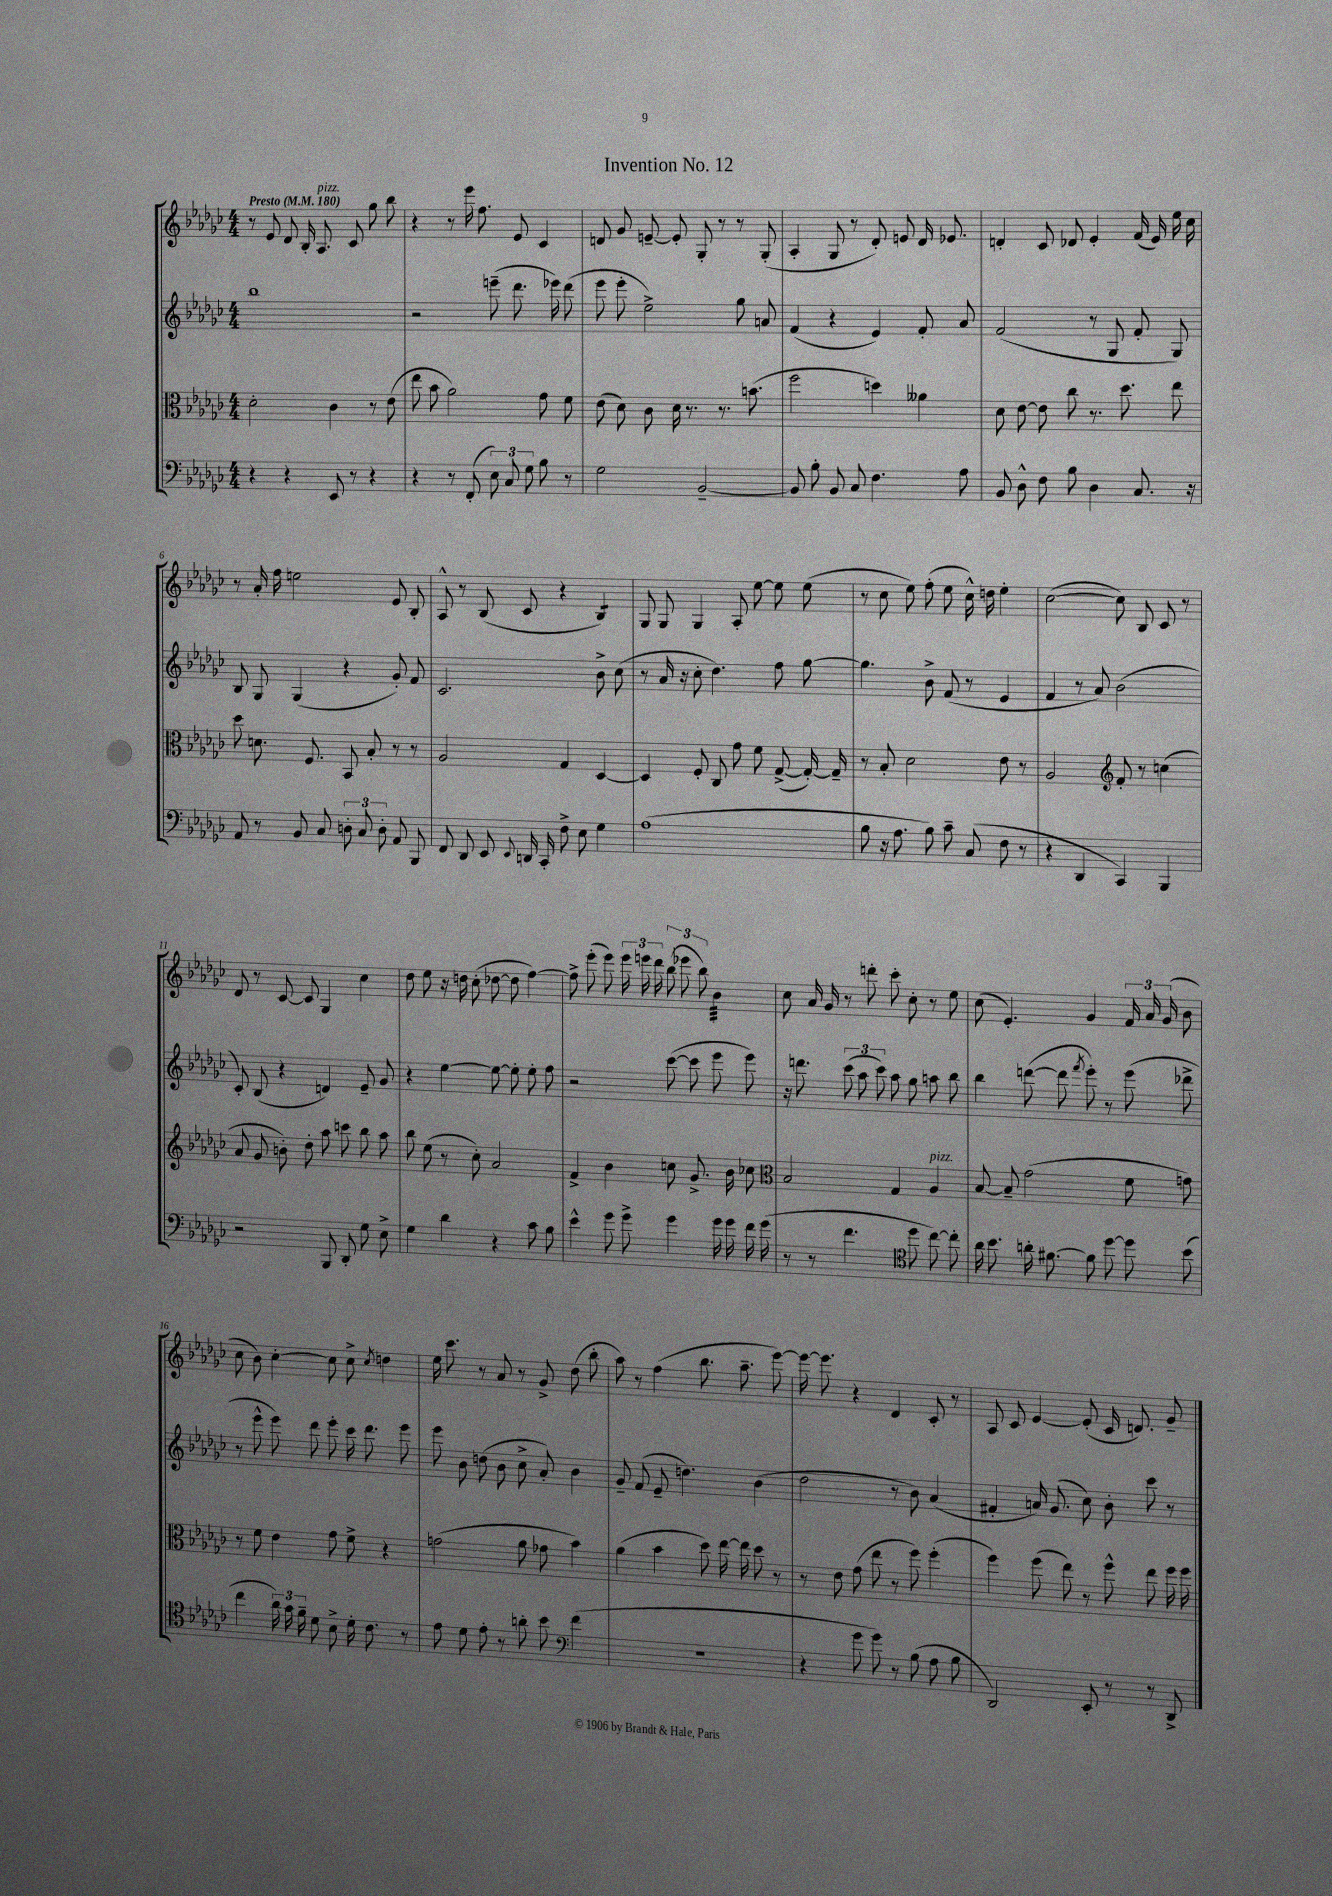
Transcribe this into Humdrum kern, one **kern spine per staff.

**kern	**kern	**kern	**kern
*staff4	*staff3	*staff2	*staff1
*clefF4	*clefC3	*clefG2	*clefG2
*k[b-e-a-d-g-c-]	*k[b-e-a-d-g-c-]	*k[b-e-a-d-g-c-]	*k[b-e-a-d-g-c-]
*M4/4	*M4/4	*M4/4	*M4/4
*MM180	*MM180	*MM180	*MM180
4r	2d-'	1bb-	8r
.	.	.	8e-
4r	.	.	8d-
.	.	.	16B-'
.	.	.	8.A-
8EE-	4c-	.	.
8r	.	.	8c-
4r	8r	.	8gg-
.	(8e-	.	8bb-
=	=	=	=
4r	8ee-	2r	4r
.	8b-	.	.
8r	2a-)	.	8r
(8FF'	.	.	16eee-
.	.	.	8.ff
12E-)	.	(8eee~	.
12C-	.	.	.
.	.	8.ddd-	8e-
12G-	.	.	.
8B-	8g-	.	4c-
.	.	16eee-)	.
8r	8f	(8ddd-	.
=	=	=	=
2G-	(8e-	8eee-	8d
.	8d-)	8eee-'	8g-
.	8c-	2ee-^)	[8e~
.	16d-	.	8e']
.	8.r	.	.
[2BB-~	.	.	8G-'
.	8.r	.	8r
.	.	8gg-	8r
.	(8.b	.	.
.	.	8a	(8G-'
=	=	=	=
8BB-]	2ff	(4f	4A-'
8B-'	.	.	.
8BB-	.	4r	8G-
8C-	.	.	8r
4.F	4dd)	4e-)	8d-')
.	.	.	8e
.	4a--	8f'	16d-
.	.	.	8.e-
8A-	.	8a-	.
=	=	=	=
8BB-	8d-	(2f	4d'
8D-^^	[8e-	.	.
8F	8e-]	.	8c-
8B-	8cc-	.	8d-
4D-	8.r	8r	4e-'
.	.	8G-	.
.	8.dd-	.	.
8.C-	.	8f'	(16f
.	.	.	16e-)
.	8ee-	8G-)	16ee-
16r	.	.	16cc-
=	=	=	=
8AA-	8dd-	8B-	8r
8r	8.d	8G-	16a-'
.	.	.	16ff
8BB-	.	(4G-	2ee
.	8.F	.	.
8C-	.	.	.
12D'	8BB-	4r	.
12C-	.	.	.
.	8B-'	.	.
12D'	.	.	.
8AA-	8r	8g-')	8e-
8BBB-	8r	8f	8B-'
=	=	=	=
8FF	2A-	2.c-	8A-^^
8DD-	.	.	8r
8EE-	.	.	(8B-
8qqEE-	.	.	.
16DD	.	.	8c-
16CC-'	.	.	.
8F^	4G-	.	4r
8E-	.	.	.
4G-	[4D-	8b-^	4B-)
.	.	(8cc-	.
=	=	=	=
(1A-	4D-]	8r	8G-
.	.	16a-	8G-
.	.	16r	.
.	8F'	8cc-'	4G-
.	8C-	4.dd-)	.
.	8g-	.	8A-'
.	8f	.	[8ee-
.	([8G-^	8ff	8ee-]
.	16G-'_)	[8gg-	(8ee-
.	16G-~]	.	.
=	=	=	=
8B-	8r	4.gg-]	8r
16r	8B-'	.	8cc-
8.A-	.	.	.
.	2d-	.	8ee-)
8B-)	.	8b-^	(8ff'
8c-~	.	(8f	8ee-
(8C-	.	8r	16cc-^^)
.	.	.	16dd
8F	8e-	4e-	4ee-'
8r	8r	.	.
=	=	=	=
4r	2A-	4f	([2cc-
4DD-	.	8r	.
.	.	8a-)	.
*	*clefG2	*	*
4CC-)	8f'	(2b-	8cc-])
.	8r	.	8B-
4BBB-	(4cc	.	8c-
.	.	.	8r
=	=	=	=
2r	8a-	8c-')	8d-
.	8g-	(8B-	8r
.	8b')	4r	[8c-
.	8dd-'	.	8c-]
8BBB-	8aa-	4d)	4G-
8DD-'	8ccc	.	.
8G-	8bb-	8e-~	4cc-
8E-^	8aa-	8g-	.
=	=	=	=
4G-	8bb-	4r	8dd-
.	(8ee-	.	8ee-
4d-	8r	[4ee-	16r
.	.	.	16dd
.	8cc-')	.	(8cc-'
4r	2a-	8ee-_	[8dd-
.	.	8ee-']	8dd-]
8c-	.	8ee-'	[4ff)
8B-	.	8ff	.
=	=	=	=
4e-^^	4f^	2r	8ff^]
.	.	.	(8eee-'
8g-	4b-	.	8eee-)
8g-^	.	.	24eee-
.	.	.	24eee
.	.	.	24ddd-
4g-	8cc	([8ccc-	(12bb-
.	.	.	12eee-
.	8.g-^	8ccc-]	.
.	.	.	12bb-)
16g-	.	8eee-	4b-
16g-	16b-	.	.
16f	8cc-	8eee-)	.
(16g-	.	.	.
=	=	=	=
*	*clefC3	*	*
8r	2B-	16r	8cc-
.	.	8.ddd	.
8r	.	.	16a-
.	.	.	16g-
4.f	.	(12ccc-	8r
.	.	12aa-	.
.	.	.	8ddd'
.	.	12ccc-)	.
.	4G-	8aa-	8ccc-'
*clefC4	*	*	*
8dd-	.	8gg-	8cc-'
[8cc-)	4A-	8aa	8r
8cc-']	.	8bb-	8ee-
=	=	=	=
16a-	[8B-	4bb-	(8cc-
8.b-	.	.	.
.	8B-~]	.	4.e-')
16a'	(2g-	([8ddd	.
[8.f#	.	.	.
.	.	8ddd]	.
.	.	8qfff	.
8f#]	.	8eee-')	4g-
[8dd-	.	8r	.
8dd-]	8f	(8eee-	24f
.	.	.	24a-
.	.	.	(24g-
(8b-	8g)	8ddd-^	8b-
=	=	=	=
4cc-	8r	8r	8cc-
.	8f	8eee-^^	8b-)
24a-)	4e-	8eee-)	[4cc-'
24g-	.	.	.
24f~	.	.	.
8d-	.	8ddd-	.
8B-^	8g-	8eee-'	8cc-]
16d-'	8f^	16ccc-	8cc-^
8.c-	.	8.ddd-	.
.	.	.	8qcc-
.	4r	.	4dd
8r	.	8eee-	.
=	=	=	=
8e-	(2g	8eee-	16ee-
.	.	.	8.ccc-
8d-	.	8b-	.
8e-'	.	(8dd	8r
8r	.	8b-	8a-
8a'	8a-	8cc-^	8r
8b-	8g-	8a-')	8g-^
*clefF4	*	*	*
(4f	4b-)	4b-	(8dd-
.	.	.	8bb-'
=	=	=	=
1r	(4a-	8g-~	8aa-)
.	.	(8f	8r
.	4b-	8e-~	(4ff
.	.	4.dd)	.
.	8dd-)	.	8.bb-
.	[16ee-	.	.
.	16ee-]	.	8.aa-~
.	8dd-	(4b-	.
.	8r	.	[8eee-)
=	=	=	=
4r	8r	2dd-	16eee-_
.	.	.	8.eee-]
.	8e-	.	.
8g-	(8g-	.	4r
8g-)	8ee-	.	.
8r	8r	8r	4d-
(8B-	8ff)	8b-)	.
8A-	(4ff'	(4a-	8c-'
8B-	.	.	8r
=	=	=	=
2DD-)	4ff)	4f#'	8A-
.	.	.	8c-
.	(8ff	16a)	[4e-
.	.	(8.g-	.
.	8ee-)	.	.
8EE-'	8r	8cc-)	(8e-']
8r	8ff^^	8b-'	16c-
.	.	.	8.d)
8r	8ee-	8ccc-	.
8DD-^	16ff	8r	8g-~
.	16ff	.	.
==	==	==	==
*-	*-	*-	*-
